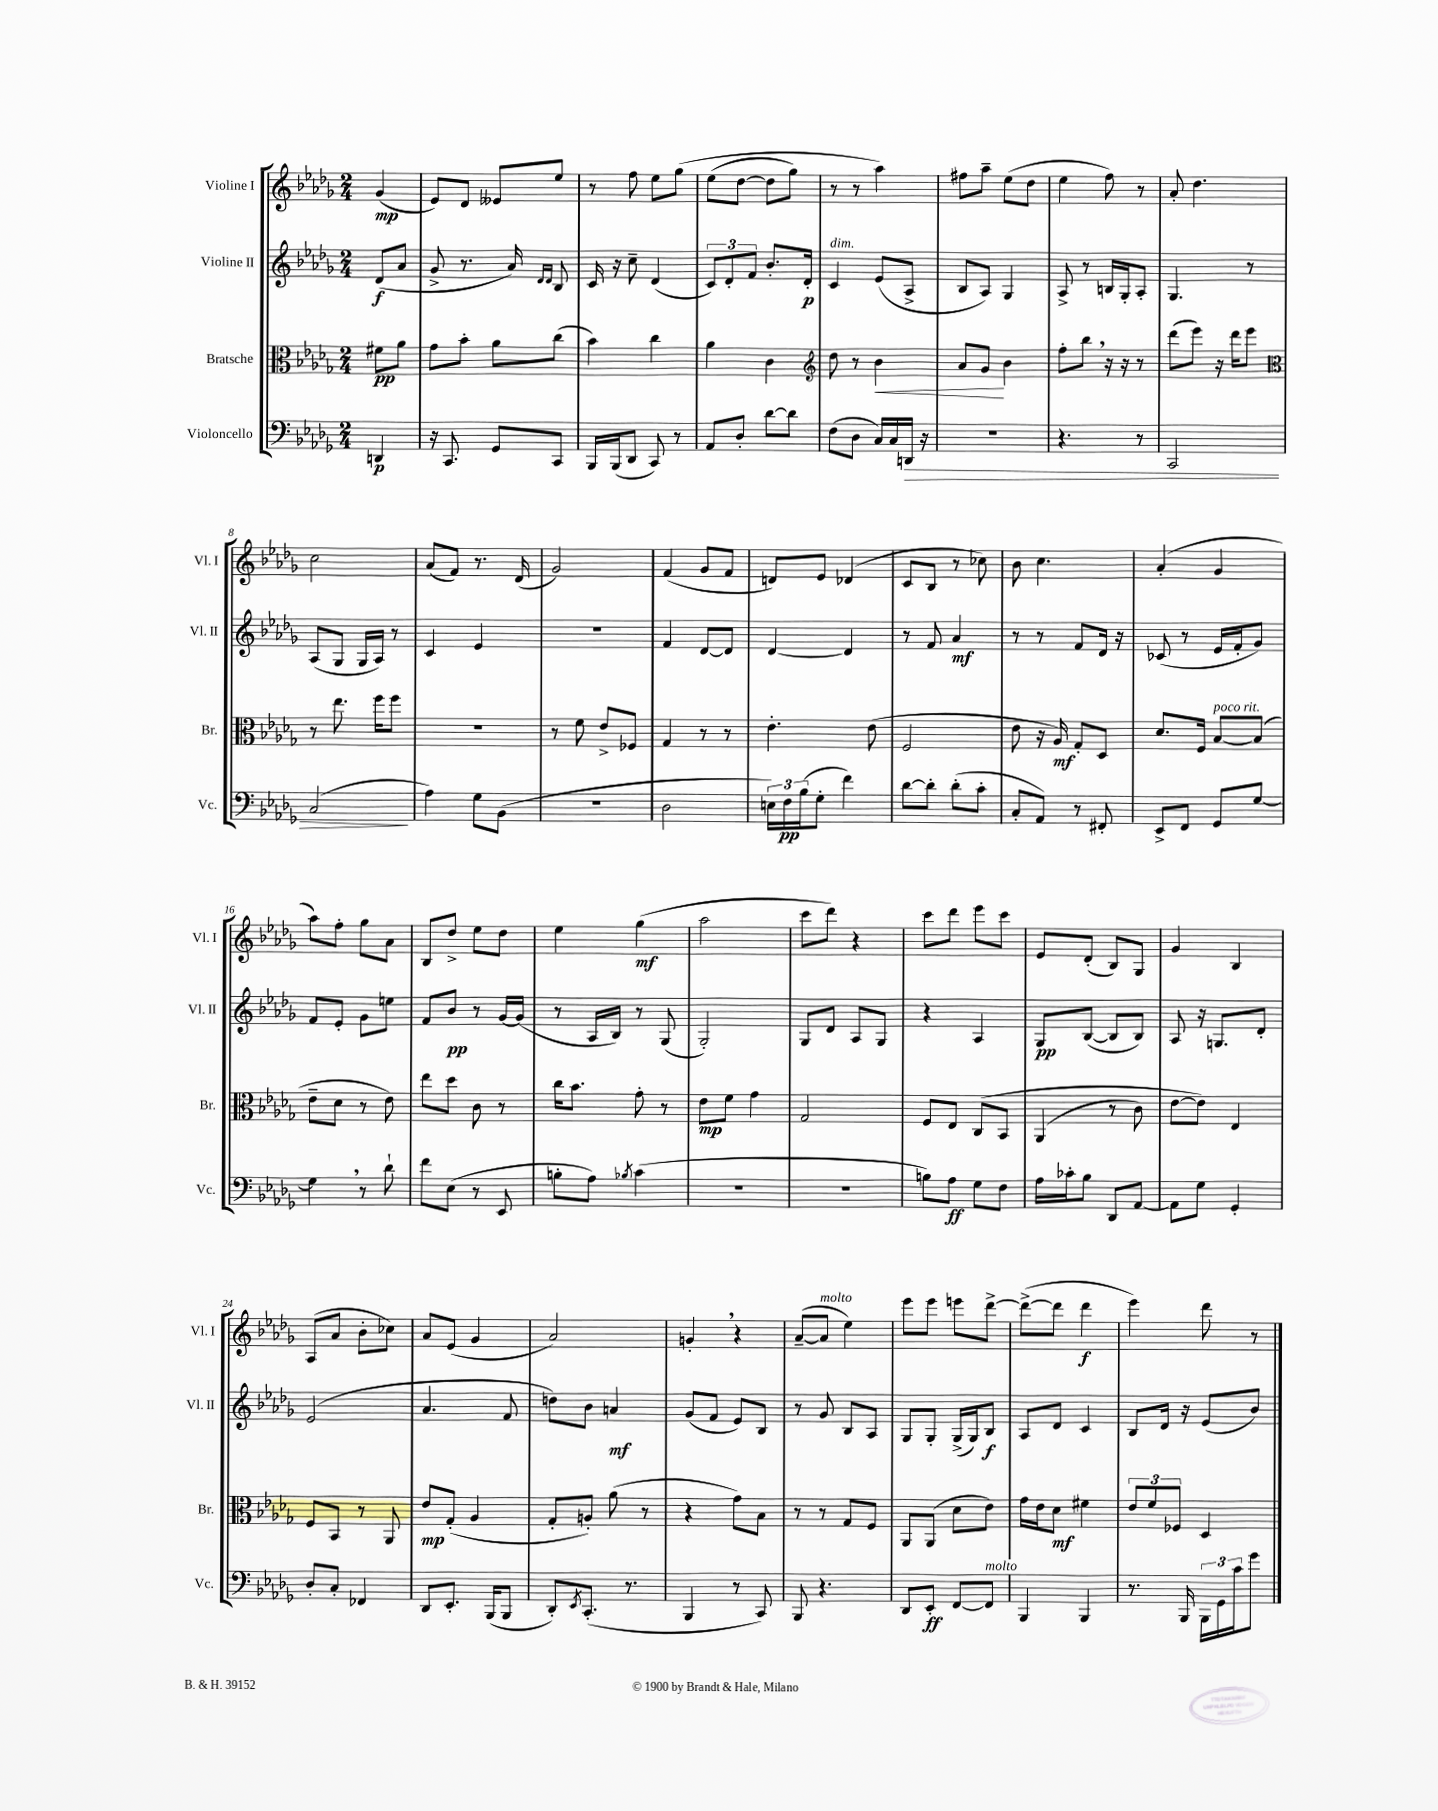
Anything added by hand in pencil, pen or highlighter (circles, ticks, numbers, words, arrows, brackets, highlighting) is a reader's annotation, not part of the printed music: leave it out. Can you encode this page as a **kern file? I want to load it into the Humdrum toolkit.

**kern	**kern	**kern	**kern
*staff4	*staff3	*staff2	*staff1
*clefF4	*clefC3	*clefG2	*clefG2
*k[b-e-a-d-g-]	*k[b-e-a-d-g-]	*k[b-e-a-d-g-]	*k[b-e-a-d-g-]
*M2/4	*M2/4	*M2/4	*M2/4
4DD	8f#	(8d-	(4g-
.	8a-	8a-	.
=	=	=	=
16r	8g-	8g-^	8e-)
8.CC	.	.	.
.	8b-'	8.r	8d-
8GG-	8a-	.	8e--
.	.	16a-)	.
.	.	16qqd-	.
.	.	16qqd-	.
8CC	(8cc	8B-	8ee-
=	=	=	=
16BBB-	4b-)	16c	8r
(16BBB-	.	16r	.
8DD-	.	8cc~	8ff
8CC)	4cc	(4d-	8ee-
8r	.	.	&(8gg-
=	=	=	=
8AA-	4a-	12c)	(8ee-
.	.	12d-'	.
8D-'	.	.	[8dd-
.	.	12f	.
[8d-	4c	8.b-'	8dd-]
8d-]	.	.	8gg-)
.	.	16d-'	.
=	=	=	=
*	*clefG2	*	*
(8F	8dd-	4c	8r
8D-	8r	.	8r
16C)	4b-	(8e-	4aa-&)
16C	.	.	.
16DD	.	8A-^	.
16r	.	.	.
=	=	=	=
2r	8a-	8B-	8ff#
.	8g-	8A-)	8aa-~
.	4b-	4G-	(8ee-
.	.	.	8dd-
=	=	=	=
4.r	8ff'	8A-^	4ee-
.	8bb-	8r	.
.	16r	16B	8ff)
.	16r	16G-'	.
8r	8r	8A-'	8r
=	=	=	=
2CC	(8ddd-	4.G-	8a-'
.	8eee-)	.	4.dd-
.	16r	.	.
.	16ddd-	.	.
.	8eee-	8r	.
=	=	=	=
*	*clefC3	*	*
(2C	8r	(8A-	2cc
.	8.ee-	8G-	.
.	.	16G-	.
.	16ff	16A-)	.
.	8ff	8r	.
=	=	=	=
4A-)	2r	4c	(8a-
.	.	.	8f)
8G-	.	4e-	8.r
(8BB-	.	.	.
.	.	.	(16d-
=	=	=	=
2r	8r	2r	2g-)
.	8f	.	.
.	8e-^	.	.
.	8F-	.	.
=	=	=	=
2D-	4G-	4f	(4f
.	8r	[8d-	8g-
.	8r	8d-]	8f
=	=	=	=
24E)	4.e-'	[4d-	8d)
24F	.	.	.
(24B-	.	.	.
8G-'	.	.	8e-
4f)	.	4d-]	(4d-
.	(8e-	.	.
=	=	=	=
[8d-	2F	8r	8c
8d-']	.	8f	8B-
(8d-'	.	4a-	8r
8c'	.	.	8cc-)
=	=	=	=
8C'	8e-	8r	8b-
8AA-)	16r	8r	4.cc
.	16A-)	.	.
8r	8G-'	8f	.
8FF#'	8D-	16d-	.
.	.	16r	.
=	=	=	=
8EE-^	8.d-	(8c-	(4a-'
8FF	.	8r	.
.	16F	.	.
8GG-	[8B-	16e-	4g-
.	.	16f'	.
[8G-	(8B-]	8g-)	.
=	=	=	=
4G-]	8e-~	8f	8aa-)
.	8d-	8e-'	8ff'
8r	8r	8g-	8gg-
8d-`	8e-)	8ee	8a-
=	=	=	=
8f	8ee-	8f	8B-
(8E-	8dd-	8b-	8dd-^
8r	8c	8r	8ee-
8EE-	8r	[16g-	8dd-
.	.	(16g-]	.
=	=	=	=
8B'	16cc	8r	4ee-
.	8.b-	.	.
8A-)	.	16A-	.
.	.	16B-)	.
8qB-	.	.	.
(4c	8g-'	8r	(4gg-
.	8r	(8G-	.
=	=	=	=
2r	8e-	2G-')	2aa-
.	8f	.	.
.	4g-	.	.
=	=	=	=
2r	2G-	8G-	8ccc
.	.	8d-	8ddd-)
.	.	8A-	4r
.	.	8G-	.
=	=	=	=
8B)	8F	4r	8ccc
8A-	8E-	.	8ddd-
8G-	&(8C	4A-	8eee-
8F	8BB-	.	8ccc
=	=	=	=
16A-	(4AA-	8G-	8e-
16c-'	.	.	.
8B-	.	([8B-	(8d-'
8DD-	8r	8B-]	8B-)
[8AA-	8c)	8B-)	8G-
=	=	=	=
8AA-]	[8e-	8A-	4g-
8G-	8e-]&)	16r	.
.	.	8.G	.
4GG-'	4E-	.	4B-
.	.	8d-'	.
=	=	=	=
8D-'	8F	(2e-	(8A-
8C'	8BB-	.	8a-
4FF-	8r	.	8b-'
.	8AA-	.	8cc-)
=	=	=	=
8DD-	8e-	4.a-	8a-
8.EE-'	(8G-'	.	(8e-
.	4A-	.	4g-
(16BBB-	.	.	.
8BBB-	.	8f	.
=	=	=	=
8DD-')	8G-'	8dd)	2a-)
8qEE-	.	.	.
(8.CC'	8A')	8b-	.
.	(8a-	4a	.
8.r	.	.	.
.	8r	.	.
=	=	=	=
4BBB-	4r	(8g-	4g'
.	.	8f	.
8r	8g-)	8e-)	4r
8CC)	8B-	8B-	.
=	=	=	=
8BBB-	8r	8r	([8a-~
4.r	8r	8g-	8a-]
.	8G-	8B-	4ee-)
.	8F	8A-	.
=	=	=	=
8DD-	8AA-	8G-	8eee-
8EE-'	(8AA-	8G-'	8eee-
[8FF	8d-	(16G-^	8eee
.	.	16G-)	.
8FF]	8e-)	8B-	[8ddd-^
=	=	=	=
4BBB-	16g-	8A-	(8ddd-^_
.	16e-	.	.
.	8d-	8d-	8ddd-]
4BBB-	4f#	4c	4ddd-
=	=	=	=
8.r	12e-	8B-	4eee-)
.	12f	.	.
.	.	16d-	.
.	12F-	.	.
16BBB-	.	16r	.
24BBB-	4D-	(8e-	8ddd-
24GG-	.	.	.
24c	.	.	.
8g-	.	8b-)	8r
==	==	==	==
*-	*-	*-	*-
